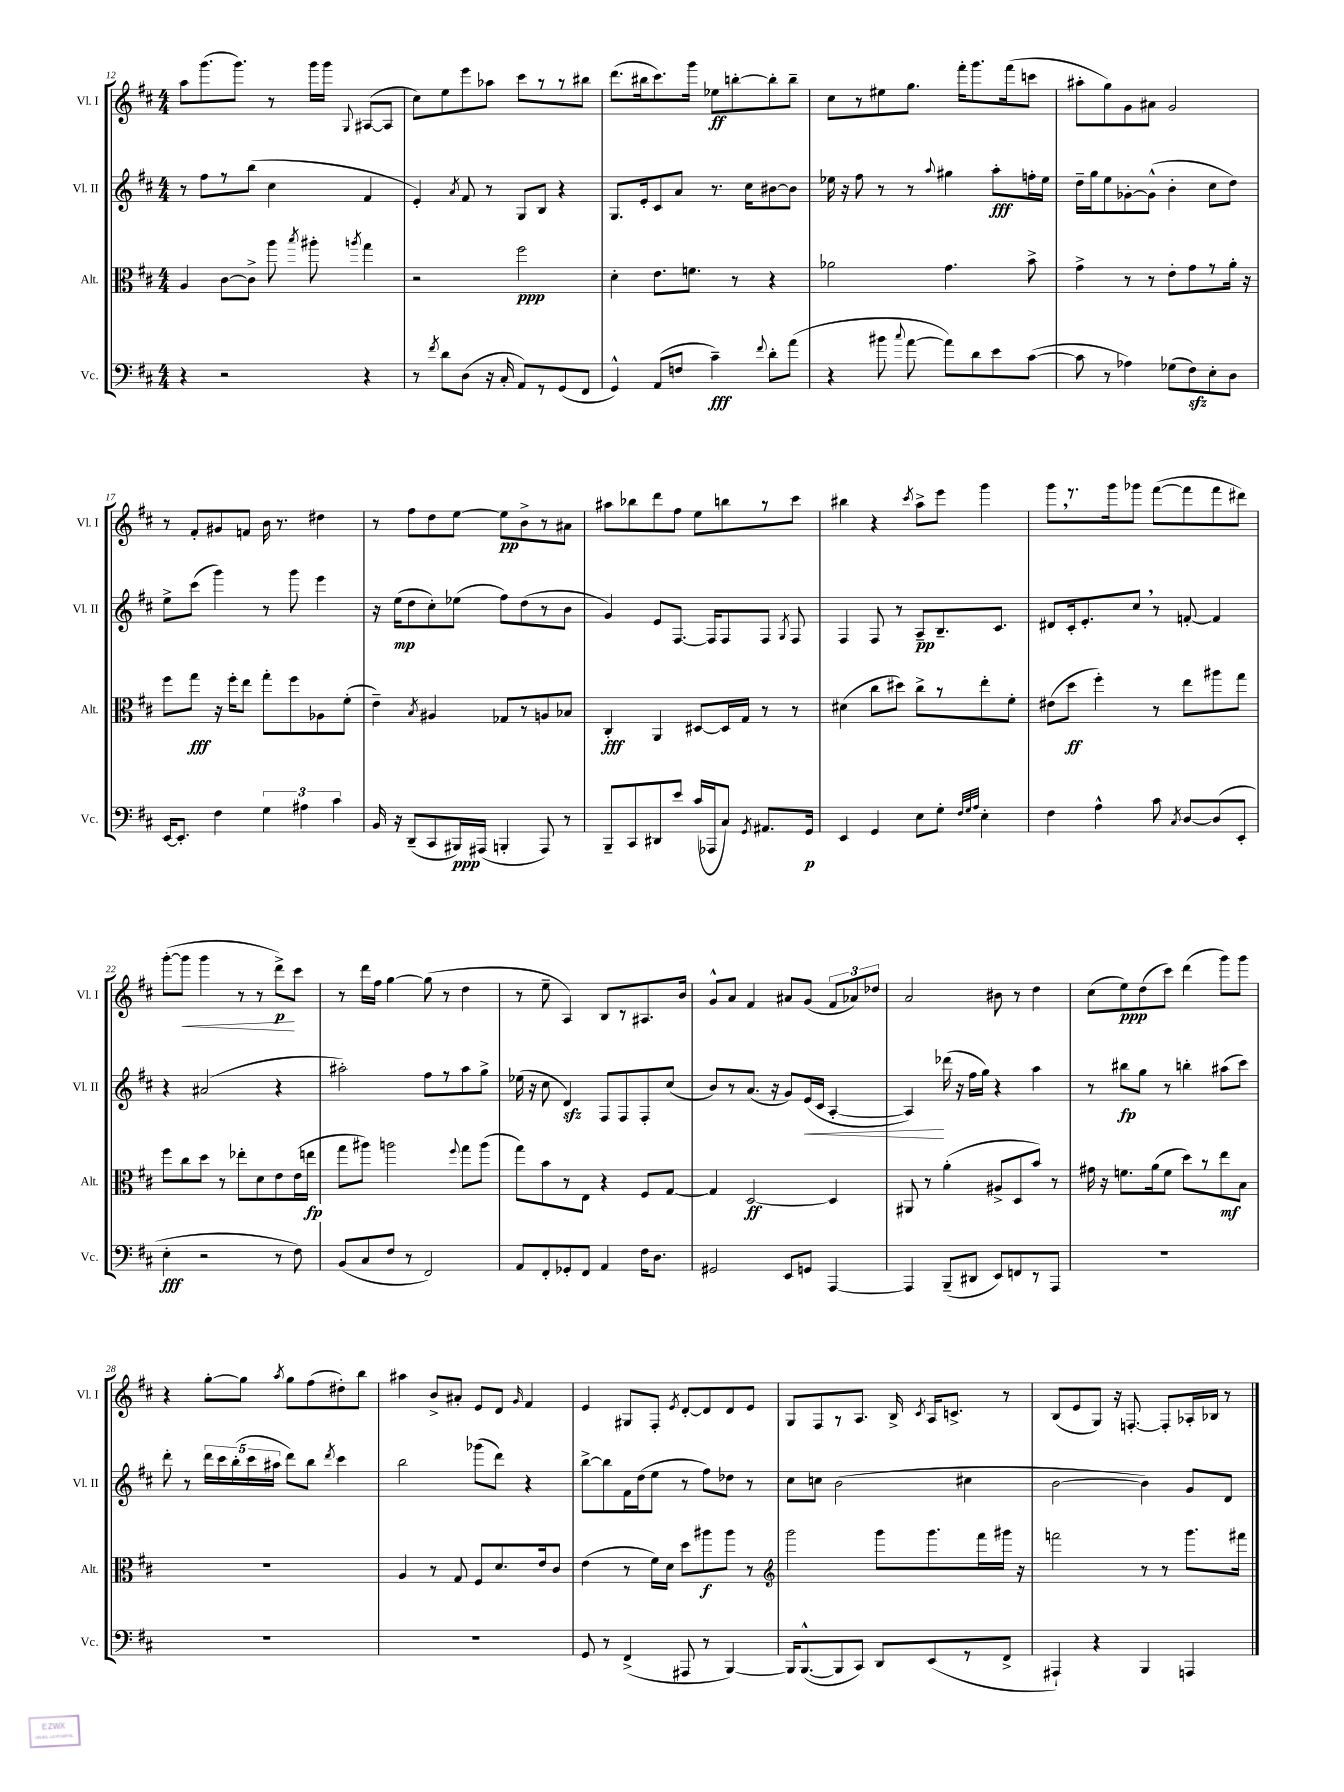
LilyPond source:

<<
\new StaffGroup <<
\new Staff = "s0" \with { instrumentName = "Vl. I" shortInstrumentName = "Vl. I" } {
    \clef treble \key d \major \numericTimeSignature \time 4/4
    \autoBeamOff a''8[ g'''8.( g'''8.]) r8 g'''16[ g'''16] \appoggiatura { g8 } ais8[~( ais8] |
    cis''8[) e''8 e'''8 aes''8] cis'''8[ r8 r8 bis''8] |
    d'''8.[( bis''16 cis'''8.) g'''16] ees''8[\ff b''8~-. b''8-. b''8]-- |
    cis''8[ r8 eis''8 g''8.] fis'''16[-. g'''8. fis'''16( c'''8] |
    ais''8[-. g''8) g'8 ais'8] g'2 |
    r8 fis'8[-. gis'8 f'8] b'16 r8. dis''4 |
    r8 fis''8[ d''8 e''8]~ e''8[\pp b'8-> r8 ais'8] |
    ais''8[ bes''8 d'''8 fis''8] e''8[ b''8 r8 cis'''8] |
    bis''4 r4 \acciaccatura { cis'''8 } a''8[-> e'''8] g'''4 |
    g'''8[ \breathe r8. g'''16 ges'''8] fis'''8[~( fis'''8 fis'''8 dis'''8]) |
    g'''8[~-.( g'''8]\< g'''4 r8 r8 d'''8[->\p\!) cis'''8] |
    r8 d'''16[ fis''16] g''4~ g''8( r8 d''4 |
    r8 e''8-- a4) b8[ r8 ais8. b'16] |
    g'8[-^ a'8] fis'4 ais'8[ g'8]( \tuplet 3/2 { fis'8[ aes'8) des''8] } |
    a'2 bis'8 r8 d''4 |
    cis''8[( e''8\ppp) d''8( cis'''8]) d'''4( g'''8[) g'''8] |
    r4 g''8[~-. g''8] \acciaccatura { a''8 } g''8[ fis''8( dis''8-.) b''8] |
    ais''4 b'8[-> ais'8]-. e'8[ d'8] \grace { g'16 } fis'4 |
    e'4 gis8[ fis8]-. \acciaccatura { e'8 } d'8[~-. d'8 d'8 e'8] |
    g8[ fis8 r8 a8.] b16-> \acciaccatura { cis'8 } a16[ c'8.]-> r8 |
    b8[( e'8 g8]) r16 f8.~-. f8[-. aes16-. bes16] r8 \bar "|." |
}
\new Staff = "s1" \with { instrumentName = "Vl. II" shortInstrumentName = "Vl. II" } {
    \clef treble \key d \major \numericTimeSignature \time 4/4
    \autoBeamOff r8 fis''8[ r8 b''8]( cis''4 fis'4 |
    e'4-.) \acciaccatura { a'8 } fis'8 r8 g8[ b8] r4 |
    g8.[ e'16-. cis'8 a'8] r8. cis''16[ bis'8~ bis'8] |
    ees''16 r16 fis''8 r8 r8 \appoggiatura { a''8 } gis''4 a''8[-.\fff f''16-. ees''16] |
    d''16[-- g''16 e''8 ges'8~-. ges'8]-^( b'4-. cis''8[ d''8]) |
    e''8[-> cis'''8]( g'''4) r8 g'''8 e'''4 |
    r16 e''16[\mp( d''8 cis''8-.) ees''8]( fis''8[) d''8( r8 b'8] |
    g'4) e'8[ fis8.]~ fis16[ fis8 fis8] \acciaccatura { g8 } fis8 |
    fis4 fis8 r8 a8[--\pp b8.-- cis'8.] |
    dis'8[ cis'16-. e'8.-. cis''8] \breathe r8 f'8~-. f'4 |
    r4 ais'2( r4 |
    ais''2-.) fis''8[ r8 ais''8 g''8]-> |
    ees''16( r16 cis''8 d'4\sfz) fis8[ fis8 fis8-. cis''8]( |
    b'8[) r8 a'8.]( r16 g'8[) e'16\<( cis'16] a4~-. |
    a4\!) des'''16( r16 fis''16[ g''16]) r4 a''4 |
    r8 bis''8[\fp g''8] r8 b''4-. ais''8[( cis'''8]) |
    d'''8-. r8 \tuplet 5/4 { d'''16[ cis'''16 b''16-.( cis'''16 ais''16] } d'''8[) b''8] \acciaccatura { d'''8 } cis'''4 |
    b''2 ges'''8[( d'''8]) r4 |
    b''8[~-> b''8 fis'16 d''16( e''8] r8 fis''8[) des''8] r8 |
    cis''8[ c''8] b'2( cis''4 |
    b'2~ b'4) g'8[ d'8] \bar "|." |
}
\new Staff = "s2" \with { instrumentName = "Alt." shortInstrumentName = "Alt." } {
    \clef alto \key d \major \numericTimeSignature \time 4/4
    \autoBeamOff a4 cis'8[~ cis'8]-> a''8 \acciaccatura { b''8 } ais''8-. \acciaccatura { a''8 } g''4 |
    r2 fis''2\ppp |
    d'4-. e'8.[ f'8.] r8 r4 |
    aes'2 g'4. b'8-> |
    g'4-> r8 r8 e'8[-. g'8 r8 a'16]-. r16 |
    fis''8[ g''8]\fff r16 fis''16[-. e''8] g''8[-. fis''8 aes8 fis'8]-.( |
    e'4--) \acciaccatura { b8 } ais4 ges8[ r8 a8 bes8] |
    cis4-.\fff a,4 dis8[~ dis16 g16] r8 r8 |
    dis'4( cis''8[ dis''8]) cis''8[-> r8 e''8-. fis'8]-. |
    eis'8[( d''8]\ff fis''4-.) r8 e''8[ ais''8 g''8] |
    fis''8[ cis''8 d''8] r8 ees''8[-. d'8 e'8 e'16( e''16]\fp |
    g''8[ ais''8]) a''2 \appoggiatura { fis''8 } g''8[ a''8]( |
    g''8[) b'8 r8 e8] r4 fis8[ g8]~ |
    g4 d2~\ff d4 |
    ais,8 r8 a'4-.( ais8[-> d8 b'8]) r8 |
    gis'16 r16 f'8.[ a'16( f'8] d''8[) r8 e''8\mf b8] |
    R1 |
    a4 r8 g8 fis8[ d'8. e'16 cis'8] |
    e'4( r8 fis'16[) d'16] d''8[ ais''8\f ais''8] r8 |
    \clef treble g'''2 g'''8[ g'''8. fis'''16 gis'''16] r16 |
    f'''2 r8 r8 g'''8.[ fis'''16] \bar "|." |
}
\new Staff = "s3" \with { instrumentName = "Vc." shortInstrumentName = "Vc." } {
    \clef bass \key d \major \numericTimeSignature \time 4/4
    \autoBeamOff r4 r2 r4 |
    r8 \acciaccatura { fis'8 } d'8[ d8]( r16 cis16-. a,8[) r8 g,8( fis,8] |
    g,4-^) a,8[( f8] cis'4--\fff) \appoggiatura { fis'8 } d'8[-. a'8]( |
    r4 bis'8 \appoggiatura { cis''8 } a'8~ a'8[) d'8 e'8 cis'8]~( |
    cis'8 r8 aes4) ges8[( fis8\sfz) e8-. d8] |
    e,16[~ e,8.]-. fis4 \tuplet 3/2 { g4 ais4 cis'4 } |
    b,16 r16 d,8[--( cis,8 bis,,16\ppp) ais,,16]( b,,4-. ais,,8) r8 |
    b,,8[-- cis,8 dis,8 e'8] cis'16[( aes,,16 cis8]) \acciaccatura { g,8 } ais,8.[ g,16]\p |
    e,4 g,4 e8[ g8]-. \grace { fis32[ g32 a32] } e4-. |
    fis4 a4-^ cis'8 \acciaccatura { cis8 } d8[~ d8( e,8]-. |
    e4-.\fff r2 r8 fis8) |
    b,8[( cis8 fis8] r8 fis,2) |
    a,8[ fis,8-. ges,8-. fis,8] a,4 fis16[ d8.] |
    gis,2 e,8[ g,8] a,,4~ |
    a,,4 b,,8[--( dis,8] e,8[) f,8 r8 a,,8] |
    R1 |
    R1 |
    R1 |
    g,8 r8 fis,4->( ais,,8 r8 b,,4~) |
    b,,16[ b,,8.~-^( b,,8 cis,8]) d,8[ e,8( r8 fis,8]-> |
    ais,,4-!) r4 b,,4 a,,4 \bar "|." |
}
>>
>>
\layout { \context { \Score currentBarNumber = #12 } }
